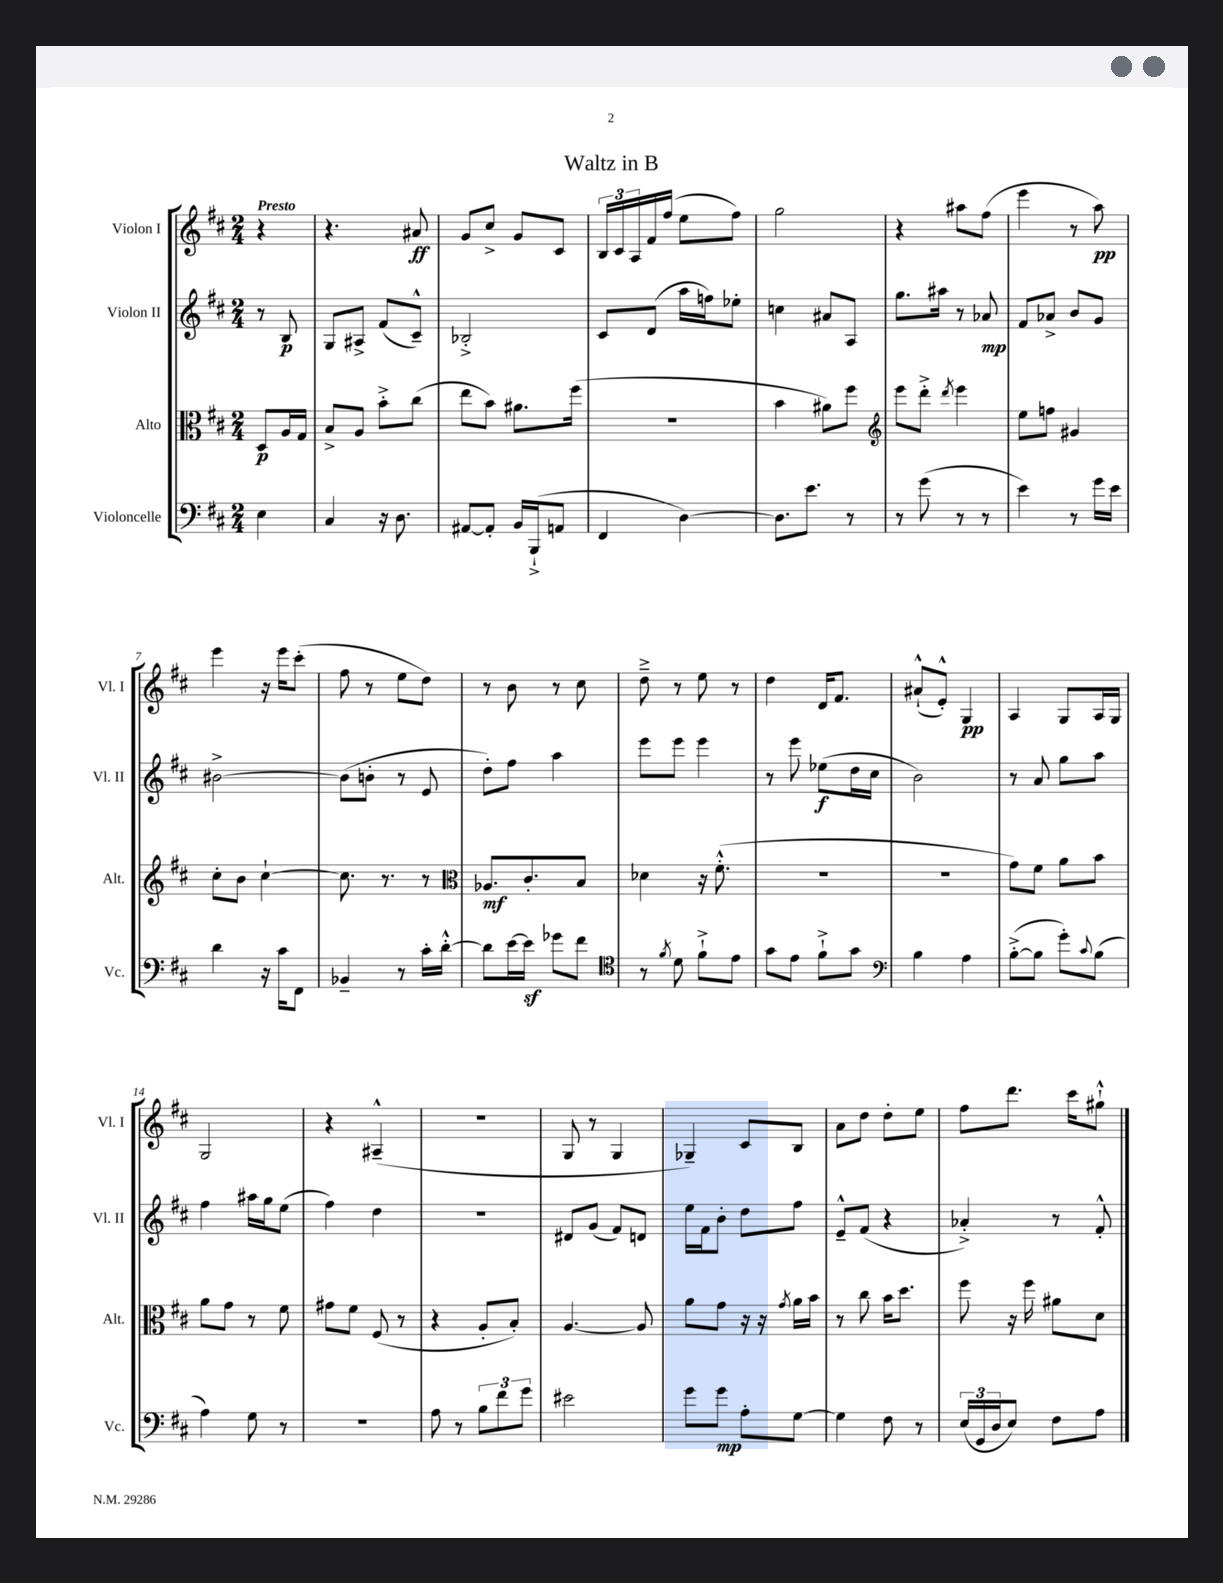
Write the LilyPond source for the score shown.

\header { title = "Waltz in B" }
<<
\new StaffGroup <<
\new Staff = "s0" \with { instrumentName = "Violon I" shortInstrumentName = "Vl. I" } {
    \clef treble \key d \major \numericTimeSignature \time 2/4 \partial 4 \tempo "Presto"
    r4 |
    r4. ais'8\ff |
    g'8 cis''8-> g'8 cis'8 |
    \tuplet 3/2 { b16 cis'16 a16 } fis'16 fis''16( e''8 fis''8) |
    g''2 |
    r4 ais''8 fis''8( |
    e'''4 r8 a''8\pp) |
    e'''4 r16 e'''16 cis'''8-.( |
    fis''8 r8 e''8 d''8) |
    r8 b'8 r8 cis''8 |
    d''8---> r8 e''8 r8 |
    d''4 d'16 fis'8. |
    ais'8-!-^( e'8-.-^) g4\pp |
    a4 g8 a16 g16 |
    g2 |
    r4 ais4---^( |
    R2 |
    g8 r8 g4 |
    ges4--) cis'8 b8 |
    a'8 d''8 d''8-. e''8 |
    fis''8 d'''8. cis'''16 gis''8-!-^ \bar "|." |
}
\new Staff = "s1" \with { instrumentName = "Violon II" shortInstrumentName = "Vl. II" } {
    \clef treble \key d \major \numericTimeSignature \time 2/4 \partial 4
    r8 b8\p |
    g8 ais8-> fis'8( cis'8---^) |
    bes2-.-> |
    cis'8 d'8( a''16 f''16) ees''8-. |
    c''4 ais'8 a8 |
    g''8. ais''16 r8 aes'8\mp |
    fis'8 aes'8-> b'8 g'8 |
    bis'2~-> |
    bis'8( b'8-. r8 e'8 |
    d''8-.) fis''8 a''4 |
    e'''8 e'''8 e'''4 |
    r8 e'''8 ees''8\f( d''16 cis''16 |
    b'2) |
    r8 a'8 g''8 a''8 |
    fis''4 ais''16 g''16 e''8( |
    fis''4) d''4 |
    r2 |
    dis'8 g'8( fis'8) d'8 |
    e''16 fis'16 b'8-. d''8 fis''8 |
    e'8---^ fis'8( r4 |
    aes'4-.->) r8 fis'8-.-^ \bar "|." |
}
\new Staff = "s2" \with { instrumentName = "Alto" shortInstrumentName = "Alt." } {
    \clef alto \key d \major \numericTimeSignature \time 2/4 \partial 4
    d8\p a16 g16 |
    b8-> a8 b'8-.-> cis''8( |
    e''8 b'8) ais'8. fis''16( |
    R2 |
    b'4 ais'8) fis''8 |
    \clef treble e'''8 d'''8-.-> \acciaccatura { d'''8 } e'''4 |
    e''8 f''8 gis'4 |
    cis''8-. b'8 cis''4~-! |
    cis''8. r8. r8 |
    \clef alto aes8.\mf cis'8.-. b8 |
    des'4 r16 fis'8.-.-^( |
    r2 |
    r2 |
    g'8) fis'8 a'8 b'8 |
    a'8 g'8 r8 fis'8 |
    gis'8 fis'8 fis8( r8 |
    r4 a8-. b8-.) |
    a4.~ a8 |
    a'8 g'8 r16 r16 \acciaccatura { g'8 } a'16 b'16 |
    r8 cis''8 b'16 d''8. |
    fis''8 r16 fis''16 ais'8 d'8 \bar "|." |
}
\new Staff = "s3" \with { instrumentName = "Violoncelle" shortInstrumentName = "Vc." } {
    \clef bass \key d \major \numericTimeSignature \time 2/4 \partial 4
    e4 |
    cis4 r16 d8. |
    ais,8~ ais,8-. b,16 b,,16-!->( a,8 |
    fis,4 d4~) |
    d8. e'8. r8 |
    r8 g'8( r8 r8 |
    e'4) r8 g'16 e'16 |
    d'4 r16 cis'16 fis,8 |
    bes,4-- r8 cis'16-. d'16~-.-^ |
    d'8 e'16~ e'16\sf ges'8 fis'8 |
    \clef tenor r8 \acciaccatura { fis'8 } d'8 fis'8-!-> e'8 |
    g'8 e'8 fis'8-!-> g'8 |
    \clef bass b4 a4 |
    b8~-.->( b8 g'8-.) \appoggiatura { cis'8 } b8( |
    a4) g8 r8 |
    R2 |
    a8 r8 \tuplet 3/2 { b8 fis'8 g'8 } |
    eis'2 |
    g'8 g'8\mp a8-. g8~ |
    g4 fis8 r8 |
    \tuplet 3/2 { e16( g,16 d16 } e8) fis8 a8 \bar "|." |
}
>>
>>
